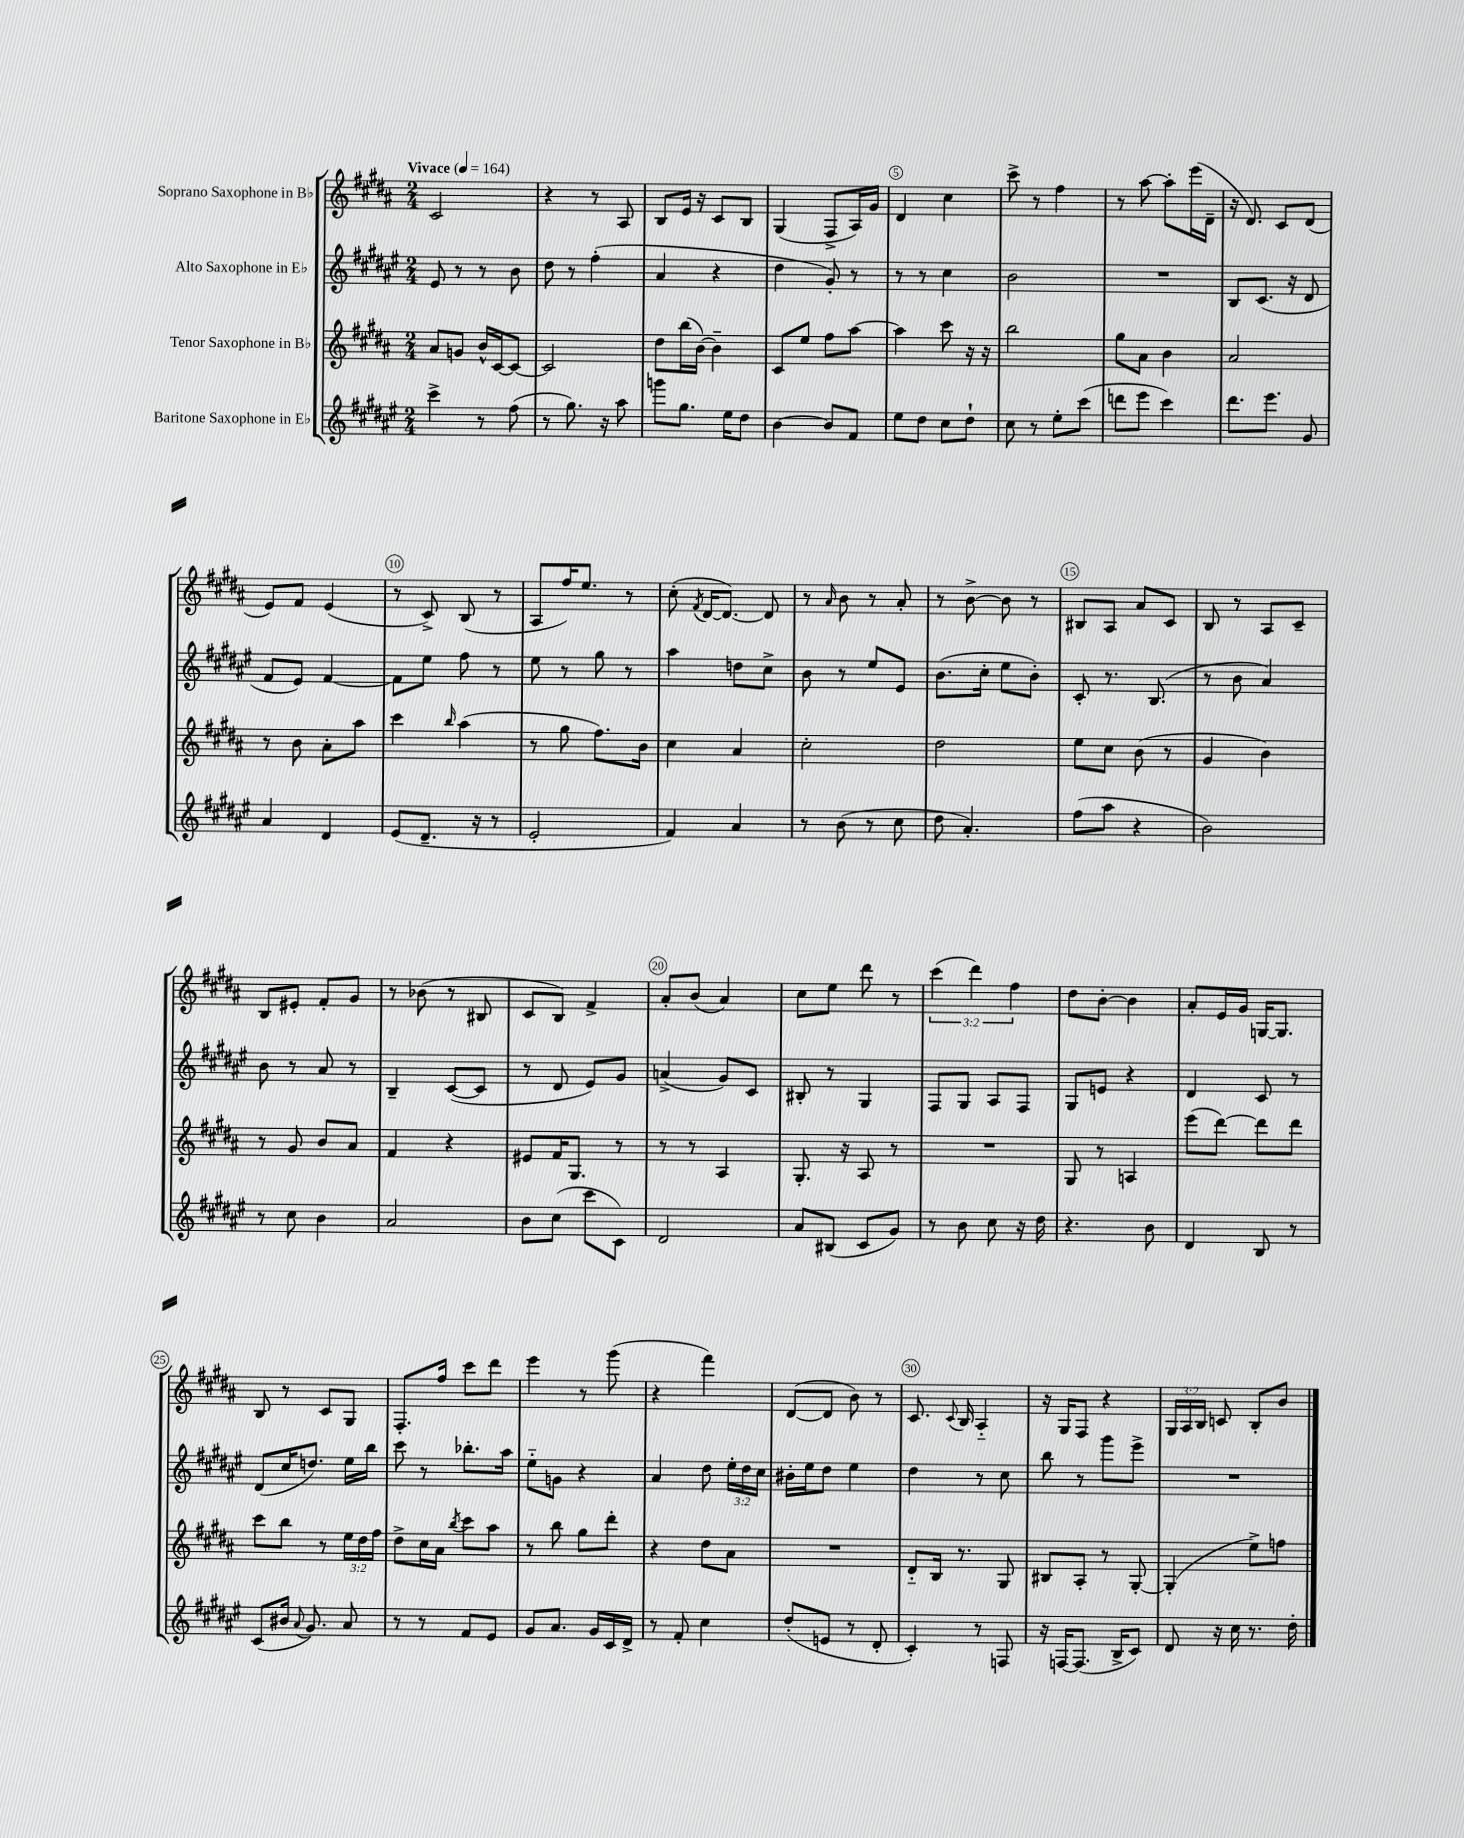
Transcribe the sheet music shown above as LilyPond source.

<<
\new StaffGroup <<
\new Staff = "s0" \with { instrumentName = "Soprano Saxophone in Bb" } {
    \clef treble \key b \major \numericTimeSignature \time 2/4 \override Staff.TupletNumber.text = #tuplet-number::calc-fraction-text \tempo "Vivace" 4 = 164
    \autoBeamOff cis'2 |
    r4 r8 ais8 |
    b8[ e'16] r16 cis'8[ b8] |
    gis4( fis8[-> ais16) gis'16] |
    dis'4 cis''4 |
    cis'''8-> r8 fis''4 |
    r8 ais''8~ ais''8[-. e'''16( dis'16]-- |
    r16 dis'8.) cis'8[ dis'8]( |
    e'8[) fis'8] e'4( |
    r8 cis'8->) b8( r8 |
    ais8[ fis''16) e''8.] r8 |
    cis''8-.( \acciaccatura { fis'8 } dis'16[~ dis'8.]~) dis'8 |
    r8 \grace { ais'16 } b'8 r8 ais'8-. |
    r8 b'8~-> b'8 r8 |
    bis8[ ais8] ais'8[ cis'8] |
    b8 r8 ais8[ cis'8]-- |
    b8[ eis'8]-. fis'8[-. gis'8] |
    r8 bes'8( r8 bis8 |
    cis'8[ b8]) fis'4-> |
    ais'8[-. b'8]( ais'4) |
    cis''8[ e''8] dis'''8 r8 |
    \tuplet 3/2 { cis'''4( dis'''4) fis''4 } |
    dis''8[ b'8]~-. b'4 |
    ais'8[-. e'16 gis'16] g16[~ g8.] |
    b8 r8 cis'8[ gis8] |
    fis8.[-. fis''16] cis'''8[ dis'''8] |
    e'''4 r8 gis'''8( |
    r4 fis'''4) |
    dis'8[~( dis'8] b'8) r8 |
    cis'8. \appoggiatura { cis'8 } b16 ais4-_ |
    r16 gis16[ fis8] r4 |
    \tuplet 3/2 { gis16[ ais16 b16] } c'8 b8[-. b'8] \bar "|." |
}
\new Staff = "s1" \with { instrumentName = "Alto Saxophone in Eb" } {
    \clef treble \key fis \major \numericTimeSignature \time 2/4 \override Staff.TupletNumber.text = #tuplet-number::calc-fraction-text
    \autoBeamOff eis'8 r8 r8 b'8 |
    dis''8 r8 fis''4-.( |
    ais'4 r4 |
    dis''4 gis'8-.) r8 |
    r8 r8 cis''4 |
    b'2 |
    R2 |
    b8[ cis'8.]( r16 dis'8 |
    fis'8[ eis'8]) fis'4~ |
    fis'8[ eis''8] fis''8 r8 |
    eis''8 r8 gis''8 r8 |
    ais''4 d''8[ cis''8]-> |
    b'8 r8 eis''8[ eis'8] |
    b'8.[( cis''16]-. eis''8[ b'8]-.) |
    cis'8-. r8. b8.( |
    r8 b'8 ais'4) |
    b'8 r8 ais'8 r8 |
    b4-- cis'8[~( cis'8] |
    r8 dis'8 eis'8[) gis'8] |
    a'4->( gis'8[) cis'8] |
    bis8-. r8 gis4 |
    fis8[ gis8] ais8[ fis8] |
    gis8[ e'8] r4 |
    dis'4 cis'8 r8 |
    dis'8[( cis''16 d''8.]) eis''16[ b''16] |
    cis'''8 r8 bes''8.[-. ais''16] |
    eis''8[-_ g'8] r4 |
    ais'4 dis''8 \tuplet 3/2 { eis''16[-. dis''16 cis''16] } |
    bis'16[-. eis''16 dis''8] eis''4 |
    dis''4 r8 cis''8 |
    b''8 r8 gis'''8[ eis'''8]-> |
    R2 \bar "|." |
}
\new Staff = "s2" \with { instrumentName = "Tenor Saxophone in Bb" } {
    \clef treble \key b \major \numericTimeSignature \time 2/4 \override Staff.TupletNumber.text = #tuplet-number::calc-fraction-text
    \autoBeamOff ais'8[ g'8] b'16[-^ cis'16~ cis'8]~ |
    cis'2 |
    dis''8[ b''16( b'16]~) b'4-- |
    cis'8[ e''8] fis''8[ ais''8]~ |
    ais''4 cis'''8 r16 r16 |
    b''2 |
    gis''8[ ais'8] b'4 |
    ais'2 |
    r8 b'8 ais'8[-. ais''8] |
    cis'''4 \grace { b''16 } ais''4( |
    r8 gis''8 fis''8.[) b'16] |
    cis''4 ais'4 |
    cis''2-. |
    dis''2 |
    e''8[ cis''8] b'8( r8 |
    gis'4 b'4) |
    r8 gis'8 b'8[ ais'8] |
    fis'4 r4 |
    eis'8[ fis'16 gis8.] r8 |
    r8 r8 ais4 |
    gis8.-. r16 ais8 r8 |
    R2 |
    gis8 r8 a4 |
    e'''8[( dis'''8]~) dis'''8[ dis'''8] |
    cis'''8[ b''8] r8 \tuplet 3/2 { e''16[ dis''16 fis''16] } |
    dis''8[-> cis''16 ais'16] \acciaccatura { b''8 } cis'''8[ ais''8] |
    r8 b''8 gis''8[ dis'''8]-. |
    r4 dis''8[ ais'8] |
    R2 |
    dis'8[-_ b16] r8. gis8 |
    bis8[ ais8]-. r8 gis8~-. |
    gis4-.( e''8[->) f''8] \bar "|." |
}
\new Staff = "s3" \with { instrumentName = "Baritone Saxophone in Eb" } {
    \clef treble \key fis \major \numericTimeSignature \time 2/4
    \autoBeamOff cis'''4-> r8 fis''8( |
    r8 gis''8.) r16 ais''8 |
    g'''8[ gis''8.] eis''16[ dis''8] |
    b'4~ b'8[ fis'8] |
    eis''8[ dis''8] cis''8[ dis''8]-! |
    cis''8 r8 eis''8[-. cis'''8]( |
    d'''8[ eis'''8] cis'''4) |
    dis'''8.[ eis'''8.] gis'8 |
    ais'4 dis'4 |
    eis'8[( dis'8.]-- r16 r8 |
    eis'2-. |
    fis'4) ais'4 |
    r8 b'8( r8 cis''8 |
    dis''8 ais'4.-.) |
    fis''8[( ais''8] r4 |
    b'2) |
    r8 cis''8 b'4 |
    ais'2 |
    b'8[ cis''8]( cis'''8[ cis'8]) |
    dis'2 |
    ais'8[ bis8]( cis'8[ gis'8]) |
    r8 b'8 cis''8 r16 dis''16 |
    r4. b'8 |
    dis'4 b8 r8 |
    cis'8[( bis'16] \appoggiatura { ais'8 } gis'8.) ais'8 |
    r8 r8 fis'8[ eis'8] |
    gis'8[ ais'8.] gis'16[ cis'16 dis'16]-> |
    r8 fis'8-. cis''4 |
    dis''8[-.( e'8] r8 dis'8-. |
    cis'4-.) r8 f8 |
    r16 f16[~ f8.]( b16[-> cis'8]) |
    dis'8 r16 cis''16 r8. dis''16-. \bar "|." |
}
>>
>>
\layout { \context { \Score \override BarNumber.break-visibility = ##(#f #t #t) barNumberVisibility = #(every-nth-bar-number-visible 5) \override BarNumber.stencil = #(make-stencil-circler 0.1 0.3 ly:text-interface::print) } }
